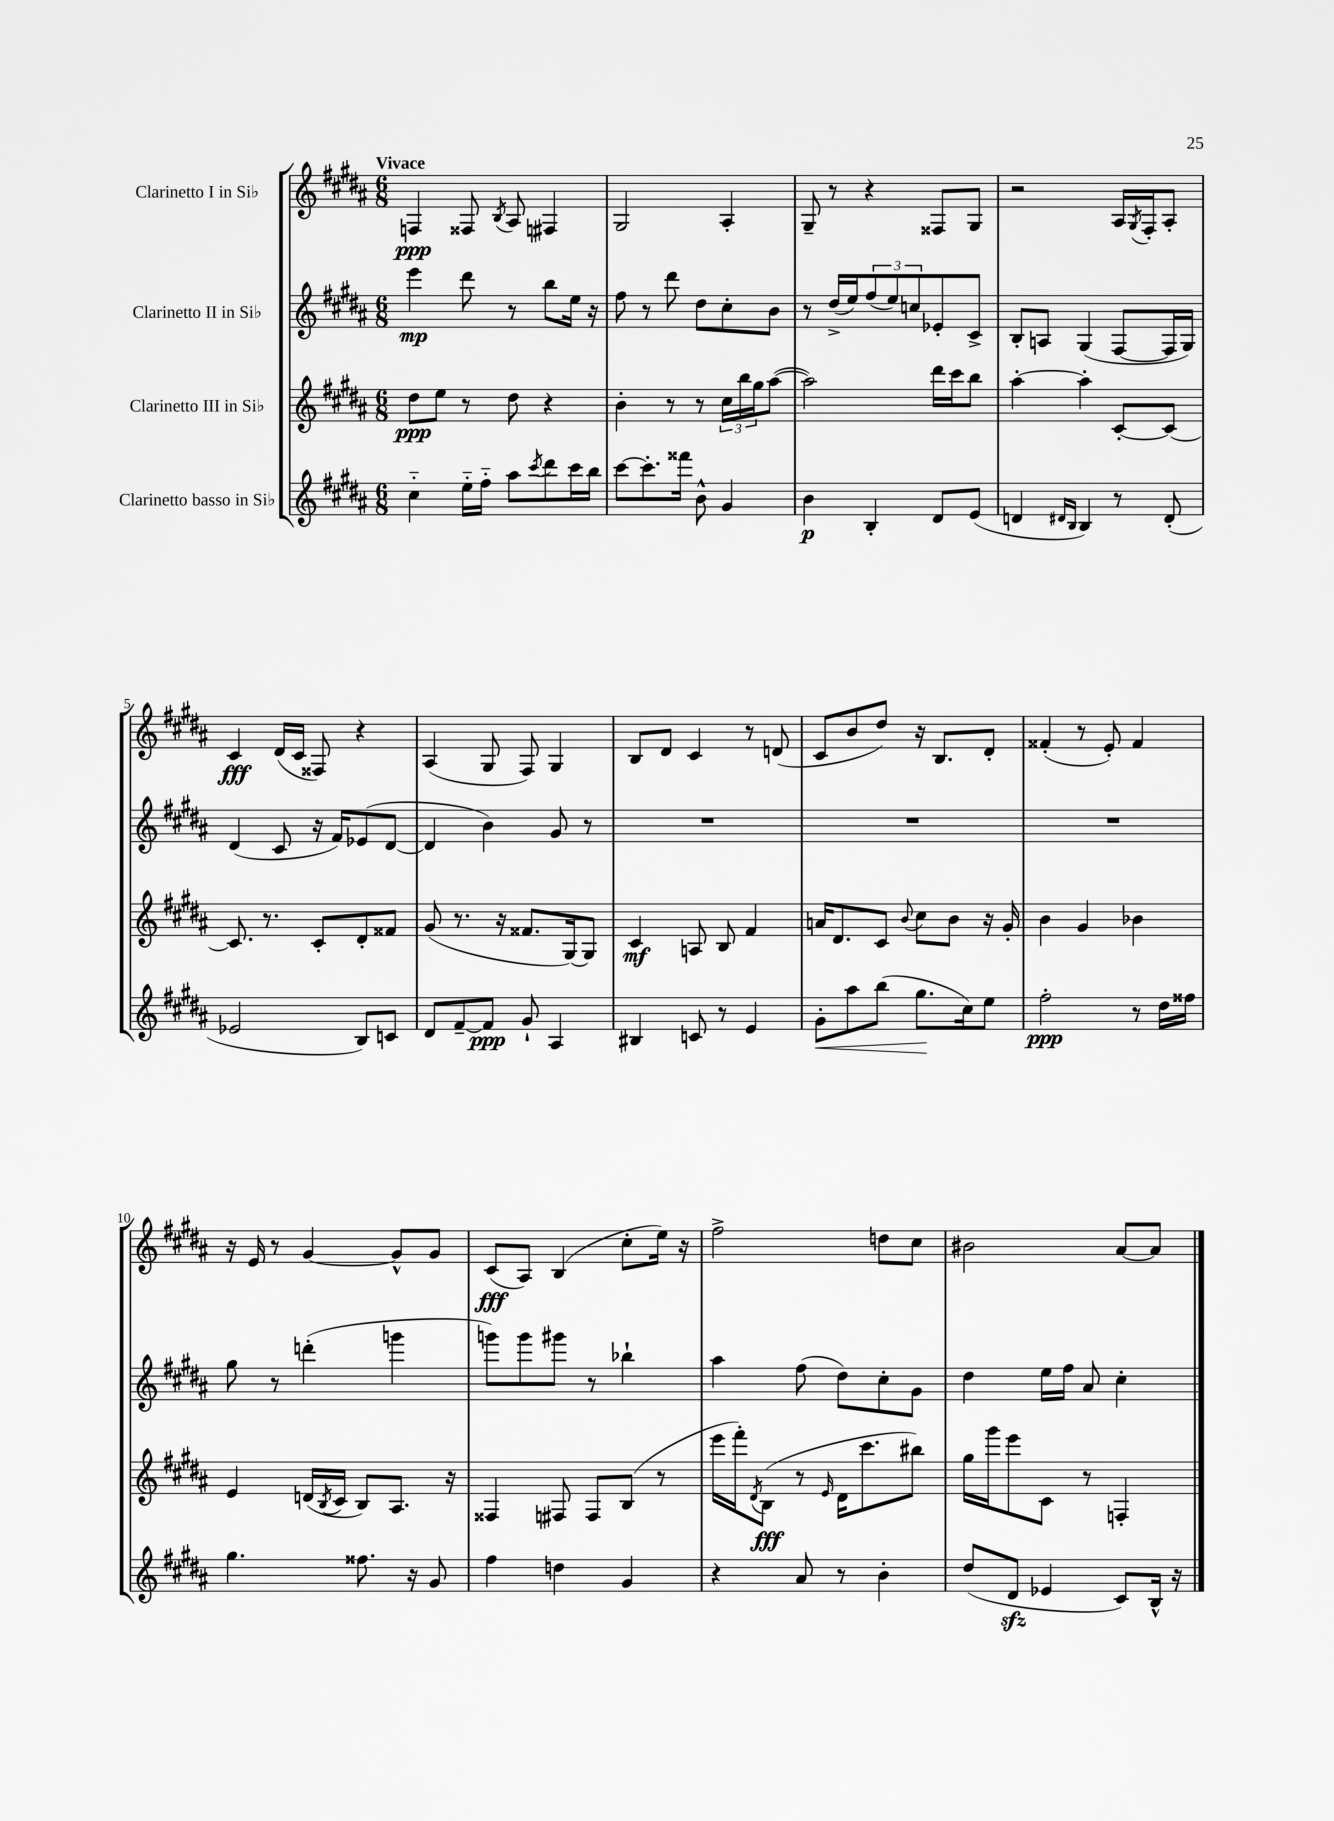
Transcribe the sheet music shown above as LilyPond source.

<<
\new StaffGroup <<
\new Staff = "s0" \with { instrumentName = "Clarinetto I in Sib" } {
    \clef treble \key b \major \numericTimeSignature \time 6/8 \tempo "Vivace"
    f4\ppp fisis8 \acciaccatura { b8 } ais8 fis4 |
    gis2 ais4-. |
    gis8-- r8 r4 fisis8 gis8 |
    r2 ais16 \acciaccatura { gis8 } fis16-. ais8-. |
    cis'4\fff dis'16( cis'16 fisis8) r4 |
    ais4( gis8 fis8) gis4 |
    b8 dis'8 cis'4 r8 d'8( |
    cis'8 b'8 dis''8) r16 b8. dis'8-. |
    fisis'4-.( r8 e'8-.) fisis'4 |
    r16 e'16 r8 gis'4~ gis'8-^ gis'8 |
    cis'8\fff( ais8) b4( cis''8-. e''16) r16 |
    fis''2-> d''8 cis''8 |
    bis'2 ais'8~ ais'8 \bar "|." |
}
\new Staff = "s1" \with { instrumentName = "Clarinetto II in Sib" } {
    \clef treble \key b \major \numericTimeSignature \time 6/8
    e'''4\mp dis'''8 r8 b''8 e''16 r16 |
    fis''8 r8 dis'''8 dis''8 cis''8-. b'8 |
    r8 dis''16->( e''16) \tuplet 3/2 { fis''8( e''8) c''8 } ees'8-. cis'8-> |
    b8-. a8 gis4( fis8~ fis16 gis16) |
    dis'4( cis'8 r16 fis'16) ees'8( dis'8~ |
    dis'4 b'4) gis'8 r8 |
    R2. |
    R2. |
    R2. |
    gis''8 r8 d'''4-.( g'''4 |
    g'''8) g'''8 gis'''8 r8 bes''4-! |
    ais''4 fis''8( dis''8) cis''8-. gis'8 |
    dis''4 e''16 fis''16 ais'8 cis''4-. \bar "|." |
}
\new Staff = "s2" \with { instrumentName = "Clarinetto III in Sib" } {
    \clef treble \key b \major \numericTimeSignature \time 6/8
    dis''8\ppp e''8 r8 dis''8 r4 |
    b'4-. r8 r8 \tuplet 3/2 { cis''16 b''16 gis''16 } ais''8~( |
    ais''2) dis'''16 cis'''16 b''8 |
    ais''4~-. ais''4-. cis'8~-. cis'8~ |
    cis'8. r8. cis'8-. dis'8-. fisis'8 |
    gis'8( r8. r16 fisis'8. gis16~) gis8 |
    cis'4\mf a8 b8 fis'4 |
    a'16 dis'8. cis'8 \appoggiatura { b'8 } cis''8 b'8 r16 gis'16-. |
    b'4 gis'4 bes'4 |
    e'4 d'16( \acciaccatura { b8 } cis'16 b8) ais8. r16 |
    fisis4 fis8 fis8 b8( r8 |
    e'''16 fis'''16-.) \acciaccatura { dis'8 } b8\fff( r8 \grace { e'16 } dis'16 cis'''8. bis''8) |
    gis''16 gis'''16 e'''8 cis'8 r8 f4-. \bar "|." |
}
\new Staff = "s3" \with { instrumentName = "Clarinetto basso in Sib" } {
    \clef treble \key b \major \numericTimeSignature \time 6/8
    cis''4-_ e''16-_ fis''16-_ ais''8 \acciaccatura { cis'''8 } dis'''8 cis'''16 b''16 |
    cis'''8~ cis'''8.-. fisis'''16 b'8-^ gis'4 |
    b'4\p b4-. dis'8 e'8( |
    d'4 \grace { dis'16 b16 } b4) r8 dis'8-.( |
    ees'2 b8) c'8 |
    dis'8 fis'8~-- fis'8\ppp gis'8-! ais4 |
    bis4 c'8 r8 e'4 |
    gis'8-.\< ais''8 b''8( gis''8.\! cis''16) e''8 |
    fis''2-.\ppp r8 dis''16 fisis''16 |
    gis''4. fisis''8. r16 gis'8 |
    fis''4 d''4 gis'4 |
    r4 ais'8 r8 b'4-. |
    dis''8( dis'8\sfz ees'4 cis'8) b16-^ r16 \bar "|." |
}
>>
>>
